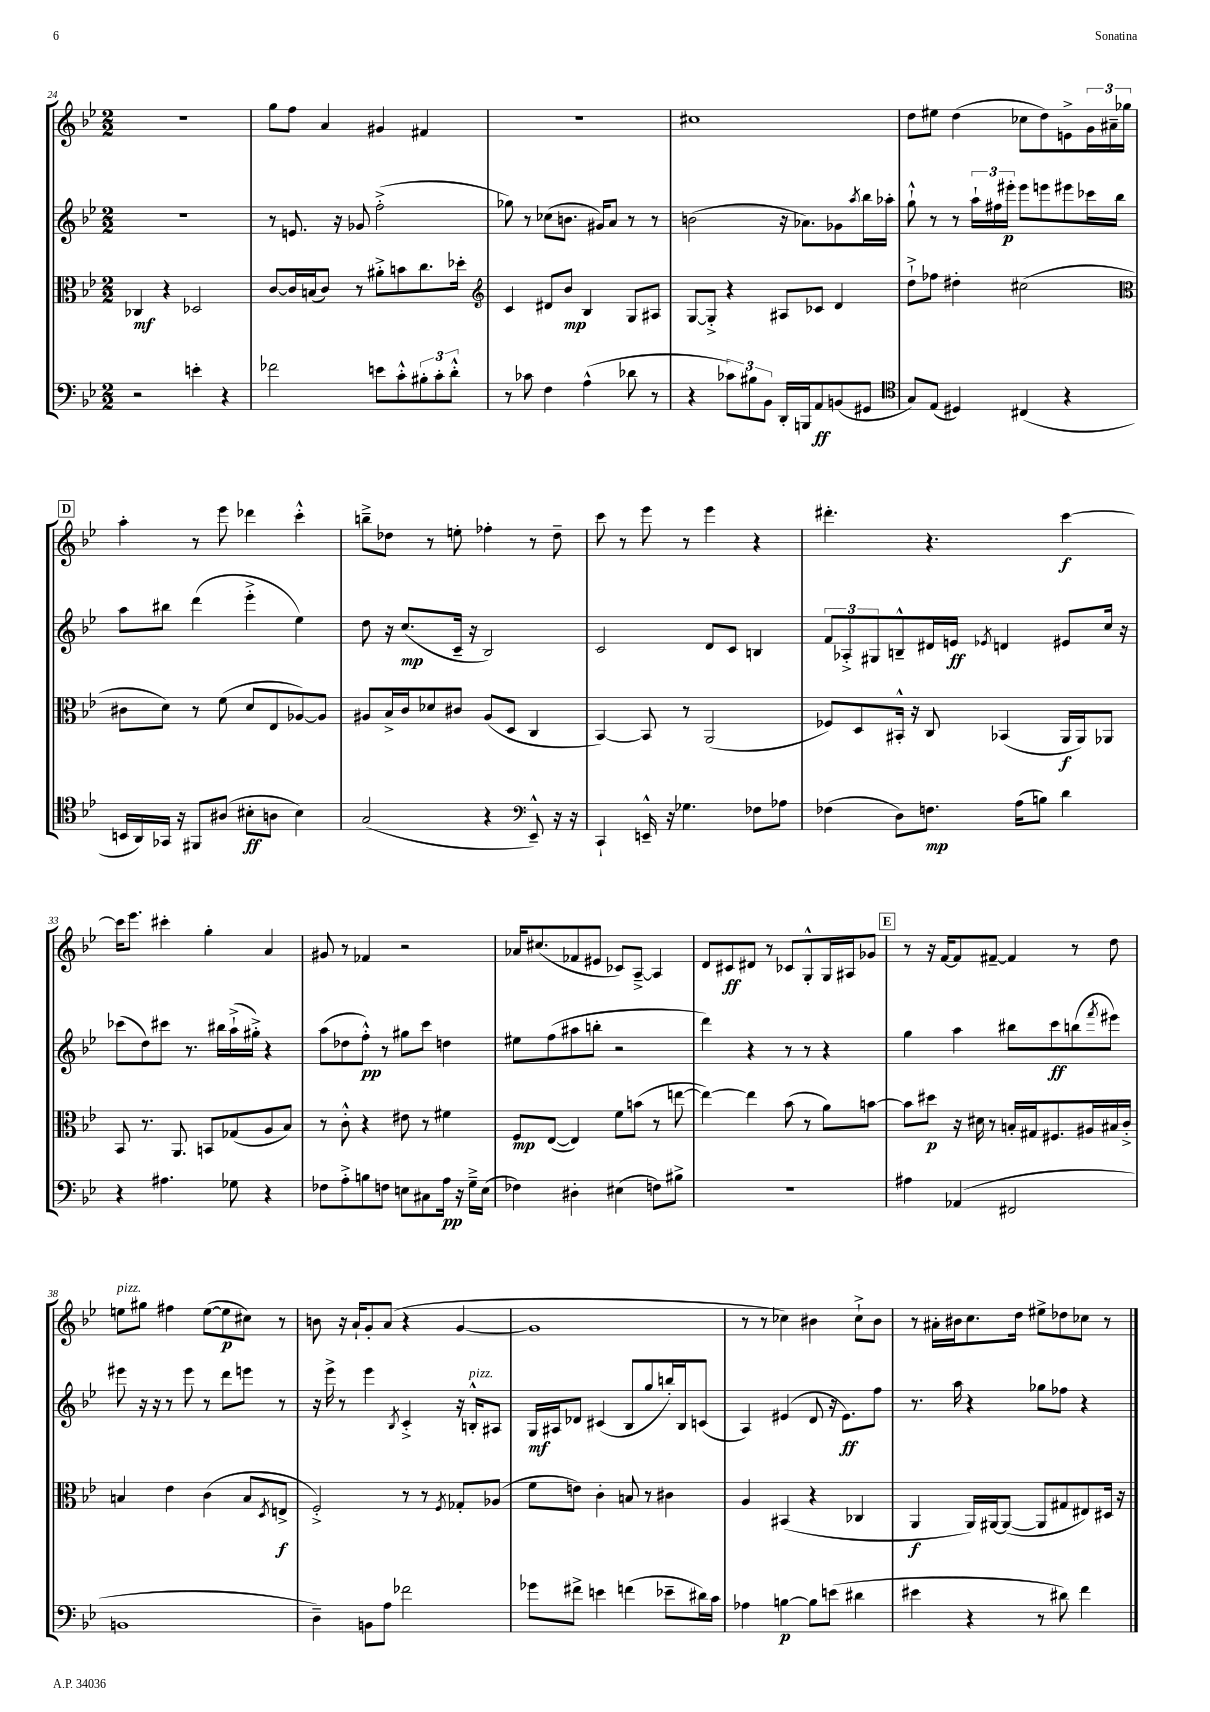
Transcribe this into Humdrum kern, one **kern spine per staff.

**kern	**dynam	**kern	**dynam	**kern	**dynam	**kern	**dynam
*part4	*part4	*part3	*part3	*part2	*part2	*part1	*part1
*staff4	*staff4	*staff3	*staff3	*staff2	*staff2	*staff1	*staff1
*clefF4	*	*clefC3	*	*clefG2	*	*clefG2	*
*k[b-e-]	*	*k[b-e-]	*	*k[b-e-]	*	*k[b-e-]	*
*M2/2	*	*M2/2	*	*M2/2	*	*M2/2	*
=24	=24	=24	=24	=24	=24	=24	=24
2r	.	4C-X/	mf	1r	.	1r	.
.	.	4r	.	.	.	.	.
4en'\	.	2D-X/	.	.	.	.	.
4r	.	.	.	.	.	.	.
=25	=25	=25	=25	=25	=25	=25	=25
2f-X\	.	[8c/L	.	8r	.	8gg\L	.
.	.	16c/L]	.	8.en/	.	8ff\J	.
.	.	(16Bn/J	.	.	.	.	.
.	.	8c/J)	.	.	.	4a/	.
.	.	.	.	16r	.	.	.
.	.	8r	.	8g-X/	.	.	.
8en\L	.	8a#X'^\L	.	(2ff'^\	.	4g#X/	.
8c'^^\	.	8bn\	.	.	.	.	.
12B#X'\	.	8.cc\	.	.	.	4f#X/	.
12c'\	.	.	.	.	.	.	.
12d'^^\J	.	.	.	.	.	.	.
.	.	16dd-X'\Jk	.	.	.	.	.
=26	=26	=26	=26	=26	=26	=26	=26
*	*	*clefG2	*	*	*	*	*
8r	.	4c/	.	8gg-X\)	.	1r	.
8c-X\	.	.	.	8r	.	.	.
4F\	.	8d#X/L	.	(8cc-X\L	.	.	.
.	.	8b-/J	mp	8.bn\J	.	.	.
(4A^^\	.	4B-/	.	.	.	.	.
.	.	.	.	16g#X/KL)	.	.	.
.	.	.	.	8a/J	.	.	.
8d-X\	.	8G/L	.	8r	.	.	.
8r	.	8A#X/J	.	8r	.	.	.
=27	=27	=27	=27	=27	=27	=27	=27
4r	.	[8G/L	.	(2bn\	.	1cc#X	.
.	.	8G'^/J]	.	.	.	.	.
12c-X\L)	.	4r	.	.	.	.	.
12B#X\	.	.	.	.	.	.	.
12BB-\J	.	.	.	.	.	.	.
16DD'/LL	.	8A#X/L	.	16r	.	.	.
16BBBn/J	.	.	.	8.a-X\L)	.	.	.
8AA/	ff	8c-X/J	.	.	.	.	.
(8BBn/	.	4d/	.	8g-X\	.	.	.
.	.	.	.	8qaa/	.	.	.
8GG#X/J	.	.	.	16bb-\L	.	.	.
.	.	.	.	16aa-X'\JJ	.	.	.
=28	=28	=28	=28	=28	=28	=28	=28
*clefC4	*	*	*	*	*	*	*
8G/L)	.	8dd`^\L	.	8gg`^^\	.	8dd\L	.
(8E-/J	.	8ff-X\J	.	8r	.	8ee#X\J	.
4D#X/)	.	4dd#X'\	.	8r	.	(4dd\	.
.	.	.	.	24aa`\LL	.	.	.
.	.	.	.	24ff#X\	.	.	.
.	.	.	.	24eee#X'\JJ	p	.	.
(4C#X/	.	(2cc#X\	.	8eee#\L	.	8cc-X\L	.
.	.	.	.	8eeen\	.	8dd\)	.
4r	.	.	.	8eee#X\	.	8en^\	.
.	.	.	.	16ccc-X\L	.	24g\L	.
.	.	.	.	.	.	24a#X~\	.
.	.	.	.	16bb-\JJ	.	.	.
.	.	.	.	.	.	24gg-X\JJ	.
!!LO:LB:g=z
!!LO:REH:place=s1:t=D
=29	=29	=29	=29	=29	=29	=29	=29
*	*	*clefC3	*	*	*	*	*
16BBn/LL	.	8c#X\L	.	8aa\L	.	4aa'\	.
16AA/)	.	.	.	.	.	.	.
16GG-X/JJ	.	8d\J)	.	8bb#X\J	.	.	.
16r	.	.	.	.	.	.	.
8FF#X/L	.	8r	.	(4ddd\	.	8r	.
(8A#X/J	.	(8f\	.	.	.	8eee-\	.
8B#X'\L	ff	8d/L	.	4eee-'^\	.	4ddd-X\	.
8An\J	.	8E-/	.	.	.	.	.
4B#\)	.	[8A-X/)	.	4ee-\)	.	4ccc'^^\	.
.	.	8A-/J]	.	.	.	.	.
=30	=30	=30	=30	=30	=30	=30	=30
(2G/	.	8A#X/L	.	8dd\	.	8bbn~^\L	.
.	.	16B-^/L	.	16r	.	8dd-X\J	.
.	.	16c/J	.	(8.cc/L	mp	.	.
.	.	8d-X/	.	.	.	8r	.
.	.	8c#X/J	.	16c~/Jk	.	8een'\	.
.	.	.	.	16r	.	.	.
4r	.	(8A#/L	.	2B-/)	.	4ff-X'\	.
.	.	8D/J	.	.	.	.	.
*clefF4	*	*	*	*	*	*	*
8EE-~^^/)	.	4C/	.	.	.	8r	.
16r	.	.	.	.	.	8dd-~\	.
16r	.	.	.	.	.	.	.
=31	=31	=31	=31	=31	=31	=31	=31
4CC`/	.	[4BB-/)	.	2c/	.	8ccc\	.
.	.	.	.	.	.	8r	.
16EEn~^^/	.	8BB-/]	.	.	.	8eee-\	.
16r	.	.	.	.	.	.	.
4.G-X\	.	8r	.	.	.	8r	.
.	.	(2AA/	.	8d/L	.	4eee-\	.
.	.	.	.	8c/J	.	.	.
8F-X\L	.	.	.	4Bn/	.	4r	.
8A-X\J	.	.	.	.	.	.	.
=32	=32	=32	=32	=32	=32	=32	=32
(4F-X\	.	8F-X/L)	.	12f/L	.	4.ddd#X'\	.
.	.	.	.	12A-X'^/	.	.	.
.	.	8D/	.	.	.	.	.
.	.	.	.	12G#X/	.	.	.
8D\L)	.	16BB#X'^^/Jk	.	8Bn~^^/	.	.	.
.	.	16r	.	.	.	.	.
8.Fn\J	mp	8C/	.	16d#X/L	.	4.r	.
.	.	.	.	16en/JJ	ff	.	.
.	.	.	.	8qe-X/	.	.	.
.	.	(4BB-X/	.	4dn/	.	.	.
(16A\KL	.	.	.	.	.	.	.
8Bn\J)	.	.	.	.	.	.	.
4d\	.	16AA/LL	f	8e#X/L	.	[4ccc\	f
.	.	16AA/J)	.	.	.	.	.
.	.	8AA-X/J	.	16cc/Jk	.	.	.
.	.	.	.	16r	.	.	.
!!LO:LB:g=z
=33	=33	=33	=33	=33	=33	=33	=33
4r	.	8BB-/	.	(8ccc-X\L	.	16ccc\KL]	.
.	.	.	.	.	.	8.eee-\J	.
.	.	8.r	.	8dd\)	.	.	.
4.A#X\	.	.	.	8ccc#X\J	.	4ccc#X'\	.
.	.	8.AA/	.	.	.	.	.
.	.	.	.	8.r	.	.	.
.	.	8BBn/L	.	.	.	4gg'\	.
.	.	.	.	16bb#X\LL	.	.	.
8G-X\	.	(8G-X/	.	(16aa`^\	.	.	.
.	.	.	.	16gg#X'^\JJ)	.	.	.
4r	.	8A/	.	4r	.	4a/	.
.	.	8B-/J)	.	.	.	.	.
=34	=34	=34	=34	=34	=34	=34	=34
8F-X\L	.	8r	.	(8aa\L	.	8g#X/	.
8A'^\	.	8c'^^\	.	8dd-X\	.	8r	.
8Bn\	.	4r	.	8ff'^^\J)	pp	4f-X/	.
8Fn\J	.	.	.	8r	.	.	.
8En\L	.	8e#X\	.	8gg#X\L	.	2r	.
8C#X\	.	8r	.	8ccc\J	.	.	.
16A\Jk	pp	4f#X\	.	4ddn\	.	.	.
16r	.	.	.	.	.	.	.
16G~^\LL	.	.	.	.	.	.	.
(16E\JJ	.	.	.	.	.	.	.
=35	=35	=35	=35	=35	=35	=35	=35
4F-X\)	.	8F/L	mp	8ee#X\L	.	16a-X/KL	.
.	.	.	.	.	.	(8.cc#X/	.
.	.	([8E-/J	.	(8ff\	.	.	.
4D#X'\	.	4E-/])	.	8aa#X\	.	8f-X/	.
.	.	.	.	8bbn'\J	.	8e#X/J	.
(4E#X\	.	8f\L	.	2r	.	8c-X/L)	.
.	.	(8bn\J	.	.	.	[8A~^/J	.
8Fn\L)	.	8r	.	.	.	4A/]	.
8B#X^\J	.	[8een\	.	.	.	.	.
=36	=36	=36	=36	=36	=36	=36	=36
1r	.	4ee\_)	.	4ddd\)	.	8d/L	.
.	.	.	.	.	.	8c#X/	ff
.	.	4ee\]	.	4r	.	8d#X/J	.
.	.	.	.	.	.	8r	.
.	.	(8b-\	.	8r	.	8c-X/L	.
.	.	8r	.	8r	.	8G'^^/	.
.	.	8a\L)	.	4r	.	16G/L	.
.	.	.	.	.	.	16A#X/J	.
.	.	[8bn\J	.	.	.	8g-X/J	.
!!LO:REH:place=s1:t=E
=37	=37	=37	=37	=37	=37	=37	=37
4A#X\	.	8b\L]	.	4gg\	.	8r	.
.	.	8dd#X\J	p	.	.	16r	.
.	.	.	.	.	.	[16f/KL	.
(4AA-X/	.	16r	.	4aa\	.	8f/]	.
.	.	16d#X\	.	.	.	.	.
.	.	8r	.	.	.	[8f#X~/J	.
2FF#X/	.	16Bn'/LL	.	8bb#X\L	.	4f#/]	.
.	.	16G#X/J	.	.	.	.	.
.	.	8.F#X/	.	8ccc\	ff	.	.
.	.	.	.	(8bbn\	.	8r	.
.	.	16A#X/L	.	.	.	.	.
.	.	.	.	8qfff/	.	.	.
.	.	16B#X/	.	8eee#X\J)	.	8dd\	.
.	.	16c'^/JJ	.	.	.	.	.
!!LO:LB:g=z
=38	=38	=38	=38	=38	=38	=38	=38
!	!	!	!	!	!	!LO:TX:a:i:t=pizz.	!
1BBn	.	4Bn/	.	8eee#X\	.	8een\L	.
.	.	.	.	16r	.	8gg#X\J	.
.	.	.	.	16r	.	.	.
.	.	4e-\	.	8r	.	4ff#X\	.
.	.	.	.	8eee#\	.	.	.
.	.	(4c\	.	8r	.	([8ee\L	.
.	.	.	.	8ddd\L	.	8ee\]	p
.	.	8B/L	.	8eeen\J	.	8cc#X\J)	.
.	.	8qD/	.	.	.	.	.
.	.	8En^/J	f	8r	.	8r	.
=39	=39	=39	=39	=39	=39	=39	=39
4D~\)	.	2F'^/)	.	16r	.	8bn\	.
.	.	.	.	16eee-^\	.	.	.
.	.	.	.	8r	.	16r	.
.	.	.	.	.	.	16a`/KL	.
8BBn\L	.	.	.	4eee-\	.	8g'/	.
8A\J	.	.	.	.	.	(8a/J	.
.	.	.	.	8qB-/	.	.	.
2f-X\	.	8r	.	4c'^/	.	4r	.
.	.	8r	.	.	.	.	.
.	.	8qF/	.	.	.	.	.
.	.	8G-X'/L	.	16r	.	[4g/	.
!	!	!	!	!LO:TX:a:i:t=pizz.	!	!	!
.	.	.	.	16Bn'^^/KL	.	.	.
.	.	(8A-X/J	.	8A#X/J	.	.	.
=40	=40	=40	=40	=40	=40	=40	=40
8g-X\L	.	8f\L	.	16G/LL	mf	1g]	.
.	.	.	.	16A#X/J	.	.	.
8f#X^\J	.	8en\J)	.	8d-X/J	.	.	.
4en\	.	4c'\	.	(4c#X/	.	.	.
(4fn\	.	8Bn/	.	8B-/L	.	.	.
.	.	8r	.	8gg/	.	.	.
8e-X~\L	.	4c#X\	.	16bbn'/L)	.	.	.
.	.	.	.	16B-/J	.	.	.
16d#X\L)	.	.	.	(8cn/J	.	.	.
16c\JJ	.	.	.	.	.	.	.
=41	=41	=41	=41	=41	=41	=41	=41
4A-X\	.	4A/	.	4A/)	.	8r	.
.	.	.	.	.	.	8r	.
[4Bn\	p	(4BB#X/	.	(4e#X/	.	4cc-X\)	.
8B\L]	.	4r	.	8d/	.	4b#X\	.
(8en\J	.	.	.	16r	.	.	.
.	.	.	.	8.e#\L)	ff	.	.
4d#X\	.	4C-X/	.	.	.	8cc-`^\L	.
.	.	.	.	8ff\J	.	8b#\J	.
=42	=42	=42	=42	=42	=42	=42	=42
4e#X\	.	4AA/	f	8.r	.	8r	.
.	.	.	.	.	.	16a#X'\LL	.
.	.	.	.	16aa\	.	16b#X\J	.
4r	.	16AA/LL)	.	4r	.	8.cc\	.
.	.	[16AA#X/J	.	.	.	.	.
.	.	(8AA#/J_	.	.	.	.	.
.	.	.	.	.	.	16dd\Jk	.
8r	.	8AA#/L]	.	8gg-X\L	.	8ee#X^\L	.
8d#X\)	.	8G#X/	.	8ff-X\J	.	8dd-X\	.
4f\	.	8E#X/)	.	4r	.	8cc-X\J	.
.	.	16D#X/Jk	.	.	.	8r	.
.	.	16r	.	.	.	.	.
==	==	==	==	==	==	==	==
*-	*-	*-	*-	*-	*-	*-	*-
